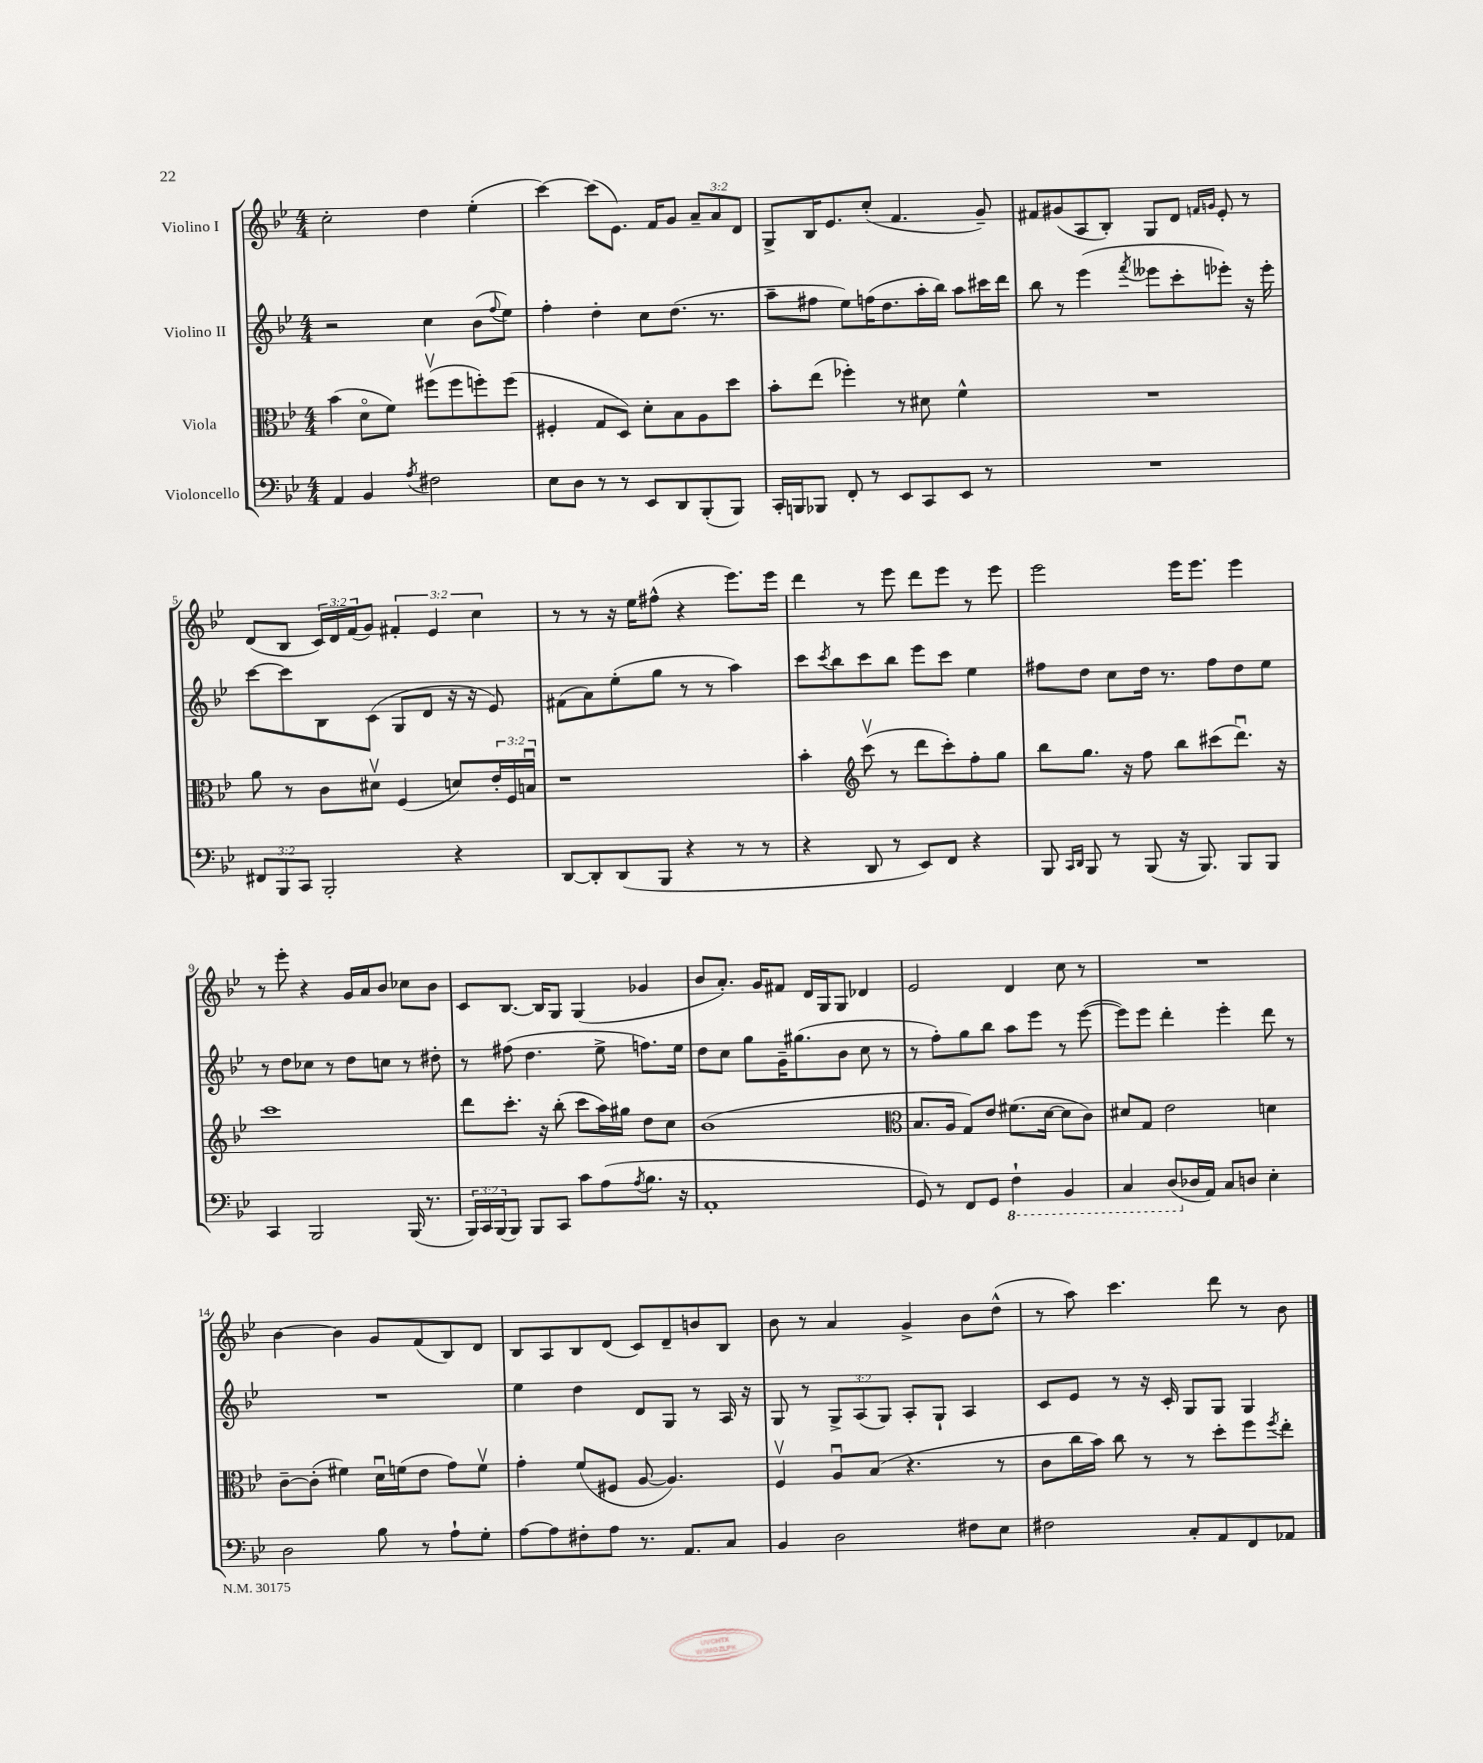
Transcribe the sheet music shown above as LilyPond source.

<<
\new StaffGroup <<
\new Staff = "s0" \with { instrumentName = "Violino I" } {
    \clef treble \key bes \major \numericTimeSignature \time 4/4 \override Staff.TupletNumber.text = #tuplet-number::calc-fraction-text
    c''2-. d''4 ees''4-.( |
    c'''4~) c'''8( ees'8.) f'16 g'8 \tuplet 3/2 { a'8-- a'8 d'8 } |
    g8-> bes16 ees'8. c''8-.( f'4. g'8--) |
    fis'8 gis'8( a8 bes8-.) g8 d'8 \grace { f'16 g'16 } ees'8-. r8 |
    d'8( bes8 \tuplet 3/2 { c'16) d'16 f'16( } g'8) \tuplet 3/2 { fis'4-. ees'4 c''4 } |
    r8 r8 r16 ees''16 fis''8-^( r4 ees'''8.) ees'''16 |
    d'''4 r8 ees'''8 d'''8 ees'''8 r8 ees'''8 |
    ees'''2 ees'''16 ees'''8. ees'''4 |
    r8 ees'''8-. r4 g'16 a'16 bes'8 ces''8 bes'8 |
    c'8 bes8.~ bes16 g8 g4( ges'4 |
    bes'8 a'8.-.) g'16 fis'8 d'16 g16 g8 des'4 |
    ees'2 d'4 c''8 r8 |
    R1 |
    bes'4~ bes'4 g'8 f'8( bes8) d'8 |
    bes8 a8 bes8 d'8( c'8) d'8-- b'8 bes8 |
    bes'8 r8 a'4 g'4-> bes'8 d''8-^( |
    r8 a''8) c'''4. d'''8 r8 bes'8 \bar "|." |
}
\new Staff = "s1" \with { instrumentName = "Violino II" } {
    \clef treble \key bes \major \numericTimeSignature \time 4/4 \override Staff.TupletNumber.text = #tuplet-number::calc-fraction-text
    r2 c''4 bes'8( \appoggiatura { f''8 } ees''8) |
    f''4-. d''4-. c''8 d''8.( r8. |
    a''8-- fis''8 ees''8) f''16( d''8. a''16-. bes''16) a''8 cis'''16 d'''16 |
    bes''8 r8 ees'''4( \acciaccatura { f'''8 } eeses'''8 c'''8-. ees'''8-.) r16 ees'''16-. |
    c'''8~ c'''8 bes8 c'8( g8 d'8 r16 r16 ees'8) |
    fis'8( a'8) ees''8-.( g''8 r8 r8 a''4) |
    c'''8 \acciaccatura { c'''8 } bes''8 c'''8 bes''8 ees'''8 c'''8 ees''4 |
    fis''8 d''8 c''8 d''16 r8. fis''8 d''8 ees''8 |
    r8 d''8 ces''8 r8 d''8 c''8 r8 dis''8-. |
    r8 fis''8( d''4. ees''8-> f''8.) ees''16 |
    d''8 c''8 g''8 g'16-- gis''8.( bes'8 c''8 r8 |
    r8 f''8-.) g''8 bes''8 a''8 ees'''8 r8 ees'''8~( |
    ees'''8) ees'''8 d'''4-. ees'''4-. d'''8 r8 |
    R1 |
    ees''4 d''4 d'8 g8 r8 a16 r16 |
    g8 r8 \tuplet 3/2 { g8-> a8( g8) } a8-. g8-! a4 |
    c'8 ees'8 r8 r16 c'16-. g8 g8 g4 \bar "|." |
}
\new Staff = "s2" \with { instrumentName = "Viola" } {
    \clef alto \key bes \major \numericTimeSignature \time 4/4 \override Staff.TupletNumber.text = #tuplet-number::calc-fraction-text
    bes'4( d'8\flageolet f'8) fis''8\upbow( fis''8 f''8-.) f''8( |
    fis4-. g8 d8) d'8-. bes8 a8 d''8 |
    bes'8-. ees''8( fes''4-.) r8 dis'8 f'4-^ |
    R1 |
    a'8 r8 c'8 dis'8\upbow f4( d'8) \tuplet 3/2 { ees'16-. f16 b16\downbow } |
    r1 |
    bes'4-. \clef treble c'''8\upbow( r8 d'''8 c'''8-.) f''8-. g''8 |
    bes''8 g''8. r16 f''8 bes''8 cis'''8( d'''8.\downbow) r16 |
    c'''1 |
    d'''8 c'''8.-. r16 bes''8-.( c'''8 a''16) gis''16 d''8 c''8 |
    bes'1( |
    \clef alto bes8. a16 g8) ees'8 fis'8.( d'16~ d'8 c'8) |
    dis'8 g8 ees'2 d'4 |
    c'8~-- c'8-.( fis'4) d'16\downbow f'16( ees'8 g'8) f'8\upbow |
    g'4-. f'8( fis8 a8~ a4.) |
    f4\upbow a8\downbow bes8( r4. r8 |
    c'8 c''16 bes'16) c''8 r8 r8 d''8-. f''8 \acciaccatura { f''8 } ees''8-. \bar "|." |
}
\new Staff = "s3" \with { instrumentName = "Violoncello" } {
    \clef bass \key bes \major \numericTimeSignature \time 4/4 \override Staff.TupletNumber.text = #tuplet-number::calc-fraction-text
    a,4 bes,4 \acciaccatura { a8 } fis2 |
    ees8 d8 r8 r8 ees,8 d,8 bes,,8-.( bes,,8) |
    c,16-. b,,16 bes,,8 f,8-. r8 ees,8 c,8 ees,8 r8 |
    R1 |
    \tuplet 3/2 { fis,8 bes,,8 c,8 } bes,,2-. r4 |
    d,8~ d,8-. d,8( bes,,8 r4 r8 r8 |
    r4 d,8 r8 ees,8) f,8 r4 |
    bes,,8 \grace { c,16 d,16 } bes,,8 r8 bes,,8( r16 bes,,8.) bes,,8 bes,,8 |
    c,4 bes,,2 bes,,16( r8. |
    \tuplet 3/2 { bes,,16) c,16 bes,,16( } bes,,8) bes,,8 c,8 c'8 a8( \acciaccatura { a8 } bes8. r16 |
    a,1-. |
    g,8) r8 f,8 g,8 \ottava #-1 f,4-! bes,,4 |
    c,4 d,8( \ottava #0 des16 a,16) c8 d8 ees4-. |
    d2 bes8 r8 a8-! g8-. |
    a8~ a8 fis8-. a8 r8. a,8. c8 |
    bes,4 d2 fis8 ees8 |
    fis2 c8-. a,8 f,8 aes,8 \bar "|." |
}
>>
>>
